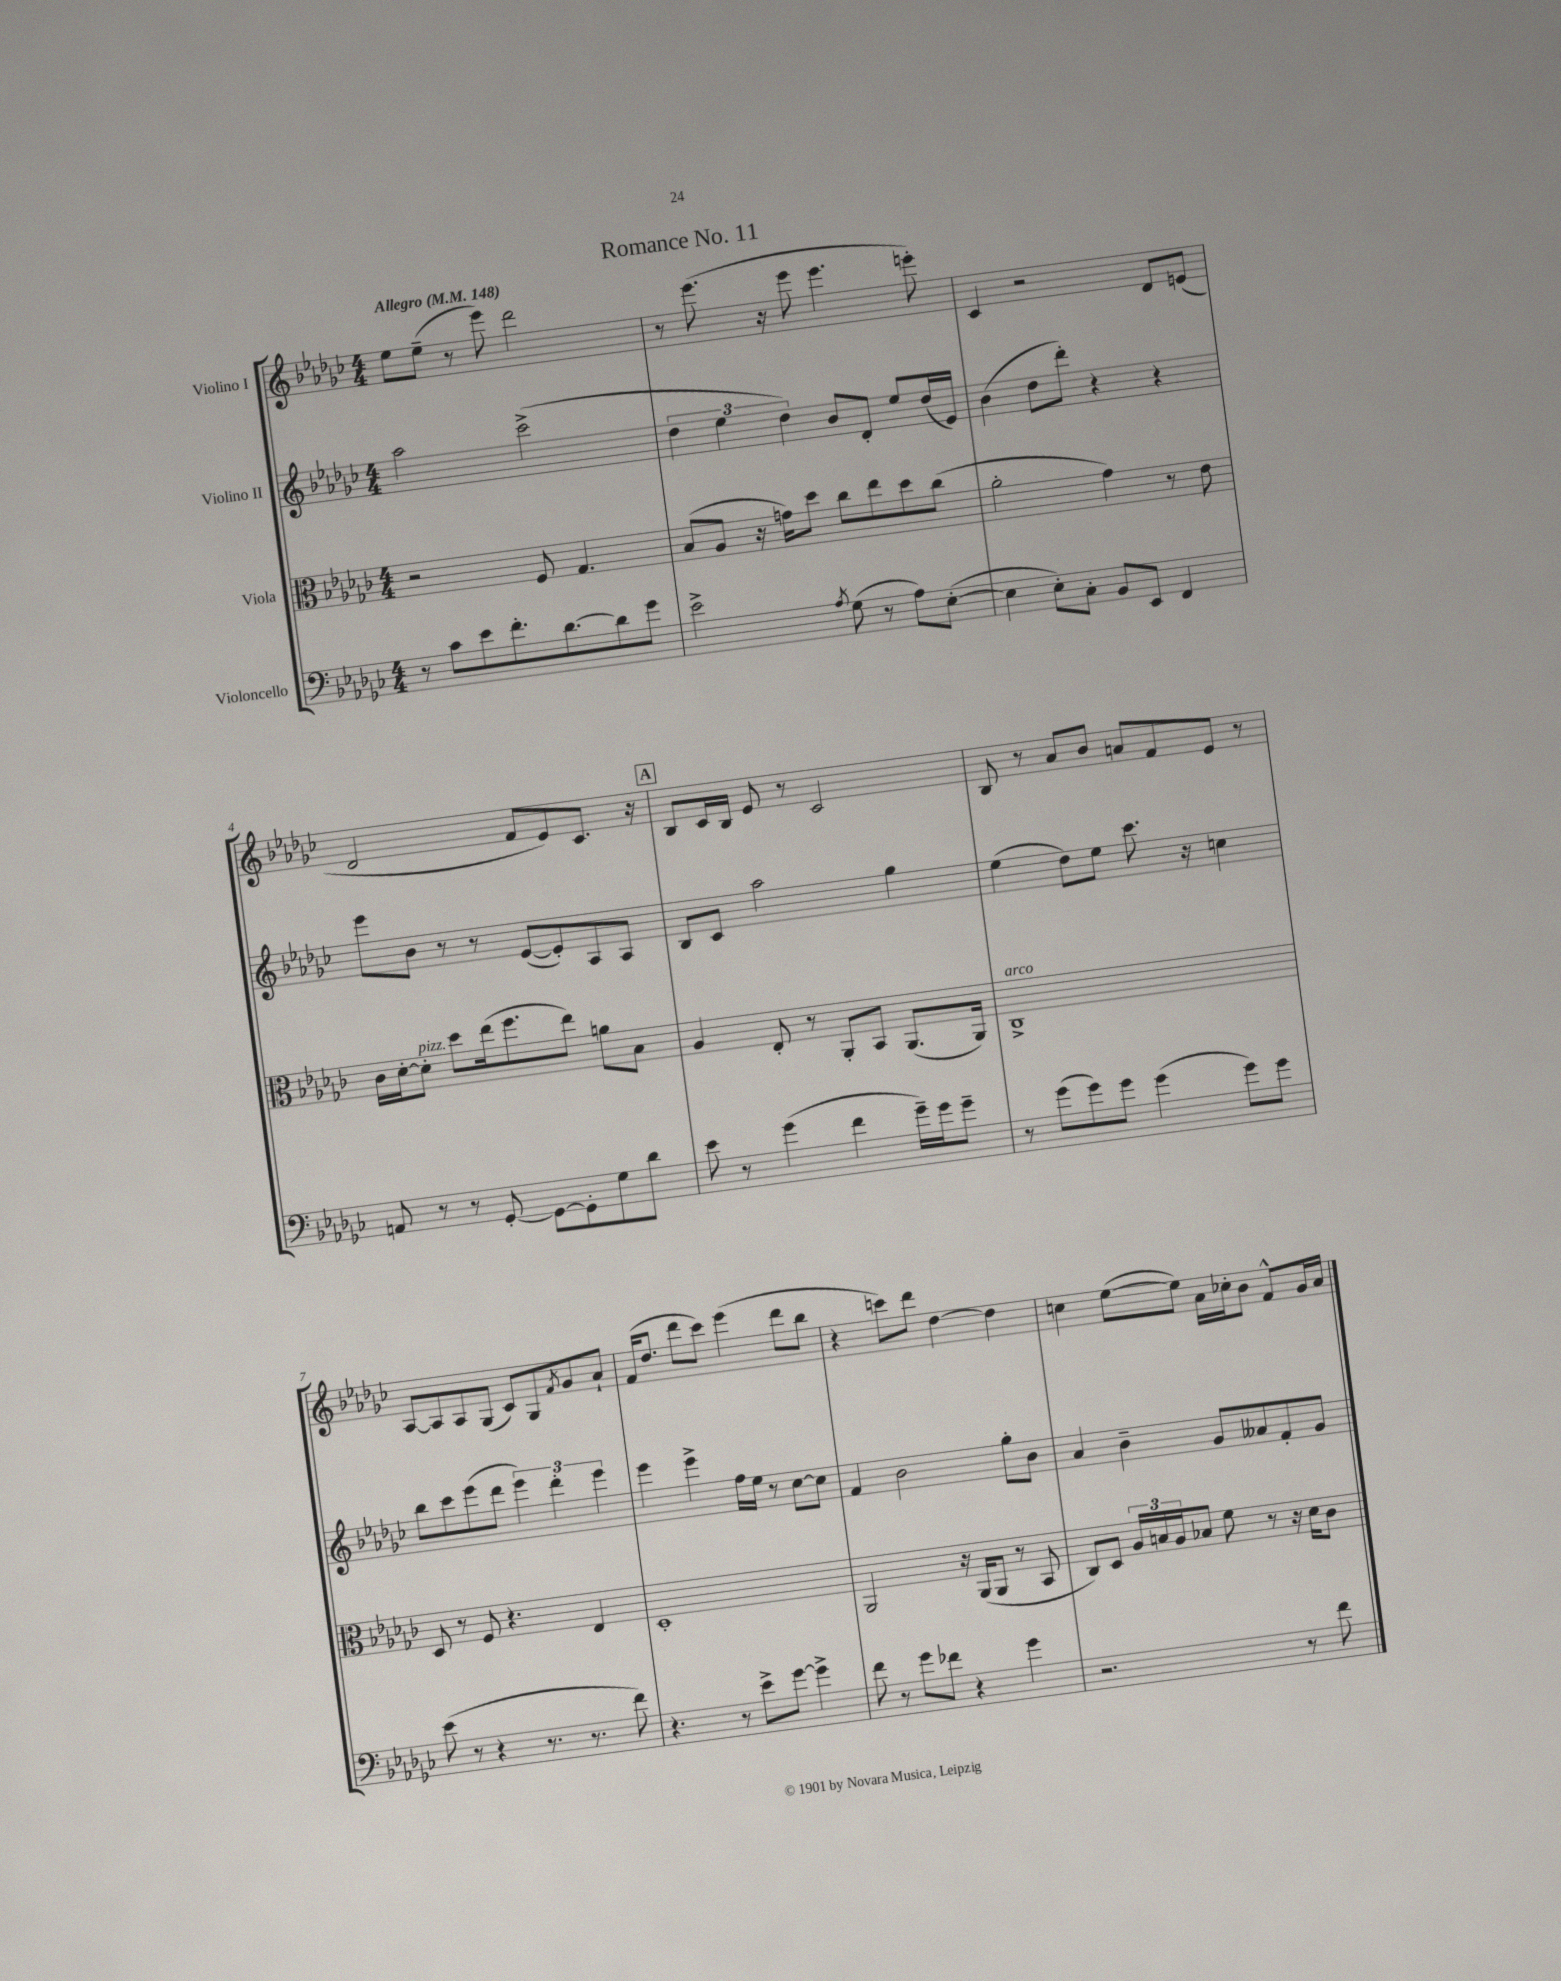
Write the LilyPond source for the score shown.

\header { title = "Romance No. 11" }
<<
\new StaffGroup <<
\new Staff = "s0" \with { instrumentName = "Violino I" } {
    \clef treble \key ges \major \numericTimeSignature \time 4/4 \tempo "Allegro" 4 = 148
    ees''8 ees''8--( r8 ees'''8) des'''2 |
    r8 ees'''8.( r16 ees'''8 ees'''4. e'''8-.) |
    ces'4 r2 des'8 e'8( |
    des'2 f'8 ees'8) ces'8. r16 |
    \mark \markup { \box "A" } bes8 ces'16 bes16 ees'8 r8 ces'2 |
    bes8 r8 aes'8 bes'8 a'8 f'8 ees'8 r8 |
    aes8~ aes8 aes8 ges8( ces'8) ges8 \acciaccatura { f'8 } ges'8 aes'8-! |
    f'16( des''8. des'''8 ces'''8) ees'''4( des'''8 bes''8 |
    r4 c'''8) des'''8 des''4~ des''4 |
    c''4 ees''8~( ees''8) aes'16 ces''16-. bes'8 f'8-^ ges'16 aes'16 \bar "|." |
}
\new Staff = "s1" \with { instrumentName = "Violino II" } {
    \clef treble \key ges \major \numericTimeSignature \time 4/4
    aes''2 ces'''2->( |
    \tuplet 3/2 { des''4 ees''4 des''4) } bes'8 des'8-. ees''8 des''16( ees'16) |
    bes'4( des''8 des'''8-.) r4 r4 |
    ees'''8 bes'8 r8 r8 ees'8~( ees'8-.) aes8 aes8 |
    \mark \markup { \box "A" } bes8 ces'8 aes''2 ges''4 |
    ees''4( des''8) ees''8 ces'''8. r16 c''4 |
    bes''8 ces'''8 ees'''8( des'''8 \tuplet 3/2 { ees'''4) des'''4-. ees'''4 } |
    ees'''4 ees'''4-> f''16 ees''16 r8 ces''8~ ces''8 |
    f'4 bes'2 ges''8-. bes'8 |
    aes'4 bes'4-- ges'8 aeses'8 f'8-. ges'8 \bar "|." |
}
\new Staff = "s2" \with { instrumentName = "Viola" } {
    \clef alto \key ges \major \numericTimeSignature \time 4/4
    r2 f8 ges4. |
    bes8( aes8 r16 g'16) des''8 ces''8 ees''8 des''8 ces''8( |
    aes'2-. ges'4) r8 ees'8 |
    ces'16 des'16~-. des'8-.^\markup { \italic "pizz." } des''8 ees''16( f''8. ees''8) a'8 bes8 |
    \mark \markup { \box "A" } aes4 ees8-. r8 aes,8-. bes,8 aes,8.( aes,16) |
    ces1->^\markup { \italic "arco" } |
    des8 r8 f8 r4. ees4 |
    des1-. |
    aes,2 r16 aes,16( aes,8 r8 bes,8 |
    ces8) des8 \tuplet 3/2 { aes16 b16 aes16 } bes8 f'8 r8 r16 des'16 ces'8 \bar "|." |
}
\new Staff = "s3" \with { instrumentName = "Violoncello" } {
    \clef bass \key ges \major \numericTimeSignature \time 4/4
    r8 ces'8 ees'8 f'8.-. des'8.~ des'8 ges'8 |
    ees'2-> \acciaccatura { aes8 } ges8( r8 aes8) ees8~-.( |
    ees4 ees8-.) ces8-. bes,8 ees,8 f,4 |
    a,8 r8 r8 ges,8~-. ges,8~ ges,8-. ges8 des'8 |
    \mark \markup { \box "A" } ees'8 r8 ges'4( f'4 ges'16--) ges'16 ges'8-- |
    r8 ges'8( ges'8) ges'8 ges'4( ges'8) ges'8 |
    ees'8( r8 r4 r8. r8. f'8) |
    r4. r8 ees'8-> ges'8~ ges'4-> |
    f'8 r8 ges'8 fes'8 r4 ges'4 |
    r2. r8 f'8 \bar "|." |
}
>>
>>
